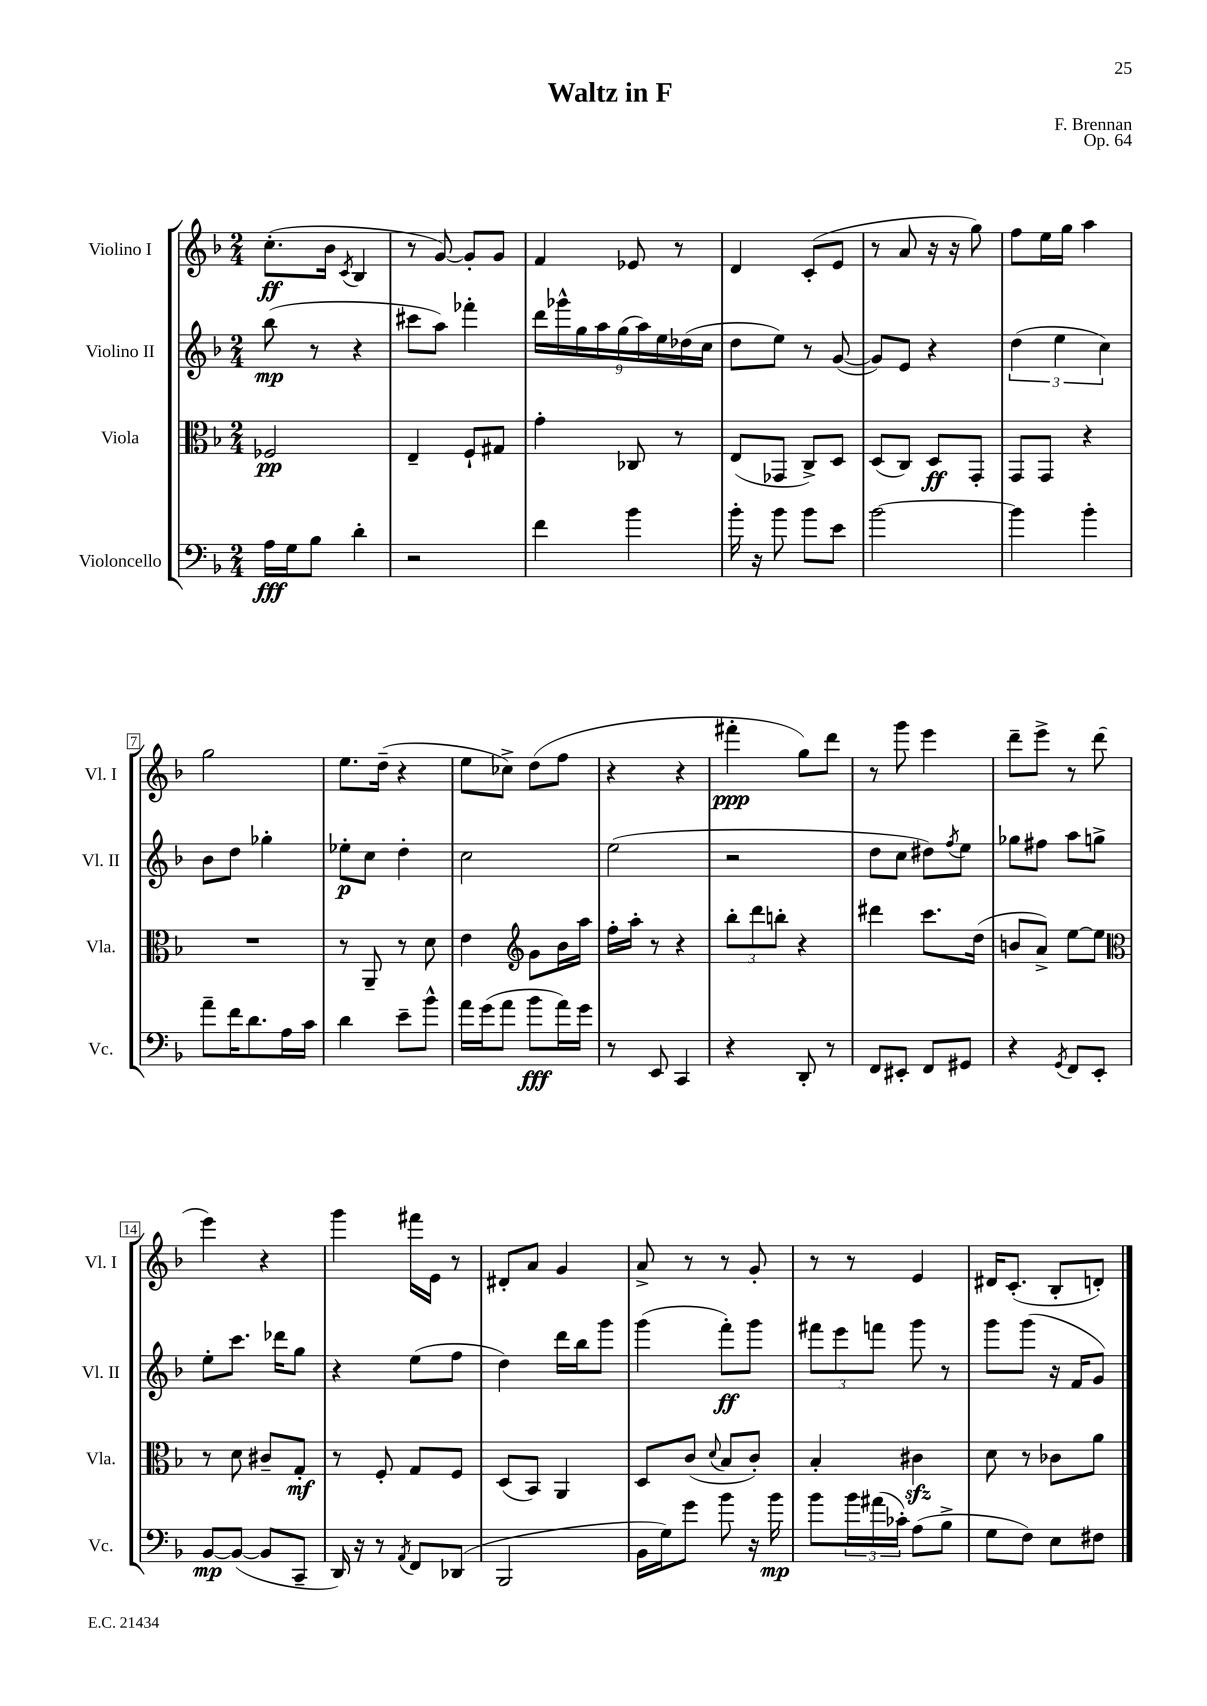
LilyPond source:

\header { title = "Waltz in F" composer = "F. Brennan" opus = "Op. 64" }
<<
\new StaffGroup <<
\new Staff = "s0" \with { instrumentName = "Violino I" shortInstrumentName = "Vl. I" } {
    \clef treble \key f \major \numericTimeSignature \time 2/4
    c''8.-.\ff( bes'16 \acciaccatura { c'8 } bes4 |
    r8 g'8~) g'8-. g'8 |
    f'4 ees'8 r8 |
    d'4 c'8-.( e'8 |
    r8 a'8 r16 r16 g''8) |
    f''8 e''16 g''16 a''4 |
    g''2 |
    e''8. d''16--( r4 |
    e''8 ces''8->) d''8( f''8 |
    r4 r4 |
    fis'''4-.\ppp g''8) d'''8 |
    r8 g'''8 e'''4 |
    d'''8-- e'''8-> r8 d'''8( |
    e'''4) r4 |
    g'''4 fis'''16 e'16 r8 |
    dis'8-. a'8 g'4 |
    a'8-> r8 r8 g'8-. |
    r8 r8 e'4 |
    dis'16 c'8.-.( bes8-. d'8-.) \bar "|." |
}
\new Staff = "s1" \with { instrumentName = "Violino II" shortInstrumentName = "Vl. II" } {
    \clef treble \key f \major \numericTimeSignature \time 2/4
    bes''8\mp( r8 r4 |
    cis'''8 a''8) fes'''4-. |
    \tuplet 9/8 { d'''16 ges'''16-^ g''16 a''16 g''16( a''16) e''16 des''16( c''16 } |
    d''8 e''8) r8 g'8~( |
    g'8) e'8 r4 |
    \tuplet 3/2 { d''4( e''4 c''4) } |
    bes'8 d''8 ges''4-. |
    ees''8-.\p c''8 d''4-. |
    c''2 |
    e''2( |
    r2 |
    d''8 c''8 dis''8) \acciaccatura { f''8 } e''8 |
    ges''8 fis''8 a''8 g''8-> |
    e''8-. c'''8. des'''16 g''8 |
    r4 e''8( f''8 |
    d''4) d'''16 bes''16 g'''8 |
    g'''4( f'''8-.\ff) g'''8 |
    \tuplet 3/2 { fis'''8 e'''8 f'''8 } g'''8 r8 |
    g'''8 g'''8( r16 f'16 g'8) \bar "|." |
}
\new Staff = "s2" \with { instrumentName = "Viola" shortInstrumentName = "Vla." } {
    \clef alto \key f \major \numericTimeSignature \time 2/4
    fes2\pp |
    e4-- f8-! gis8 |
    g'4-. ces8 r8 |
    e8( ges,8 c8->) d8 |
    d8( c8) d8\ff g,8-. |
    g,8 g,8 r4 |
    R2 |
    r8 a,8-- r8 d'8 |
    e'4 \clef treble g'8 bes'16 a''16 |
    f''16-. a''16-. r8 r4 |
    \tuplet 3/2 { bes''8-. d'''8 b''8-. } r4 |
    dis'''4 c'''8. d''16( |
    b'8 a'8->) e''8~ e''8 |
    \clef alto r8 d'8 cis'8-- g8-.\mf |
    r8 f8-. g8 f8 |
    d8( bes,8) a,4 |
    d8 c'8( \appoggiatura { d'8 } bes8 c'8-.) |
    bes4-. cis'4\sfz |
    d'8 r8 ces'8 a'8 \bar "|." |
}
\new Staff = "s3" \with { instrumentName = "Violoncello" shortInstrumentName = "Vc." } {
    \clef bass \key f \major \numericTimeSignature \time 2/4
    a16\fff g16 bes8 d'4-. |
    r2 |
    f'4 bes'4 |
    bes'16-. r16 bes'8 bes'8 e'8 |
    bes'2~ |
    bes'4 bes'4-. |
    a'8-- f'16 d'8. a16 c'16 |
    d'4 e'8-- bes'8-^ |
    a'16 g'16( a'8 bes'8\fff a'16) g'16 |
    r8 e,8 c,4 |
    r4 d,8-. r8 |
    f,8 eis,8-. f,8 gis,8 |
    r4 \acciaccatura { g,8 } f,8 e,8-. |
    bes,8~\mp bes,8~( bes,8 c,8-- |
    d,16) r16 r8 \acciaccatura { a,8 } f,8 des,8( |
    bes,,2 |
    bes,16 g16) g'8 bes'8 r16 bes'16\mp |
    bes'8 \tuplet 3/2 { bes'16 ais'16( ces'16-.) } a8( bes8-> |
    g8 f8) e8 fis8 \bar "|." |
}
>>
>>
\layout { \context { \Score \override BarNumber.stencil = #(make-stencil-boxer 0.1 0.3 ly:text-interface::print) } }
